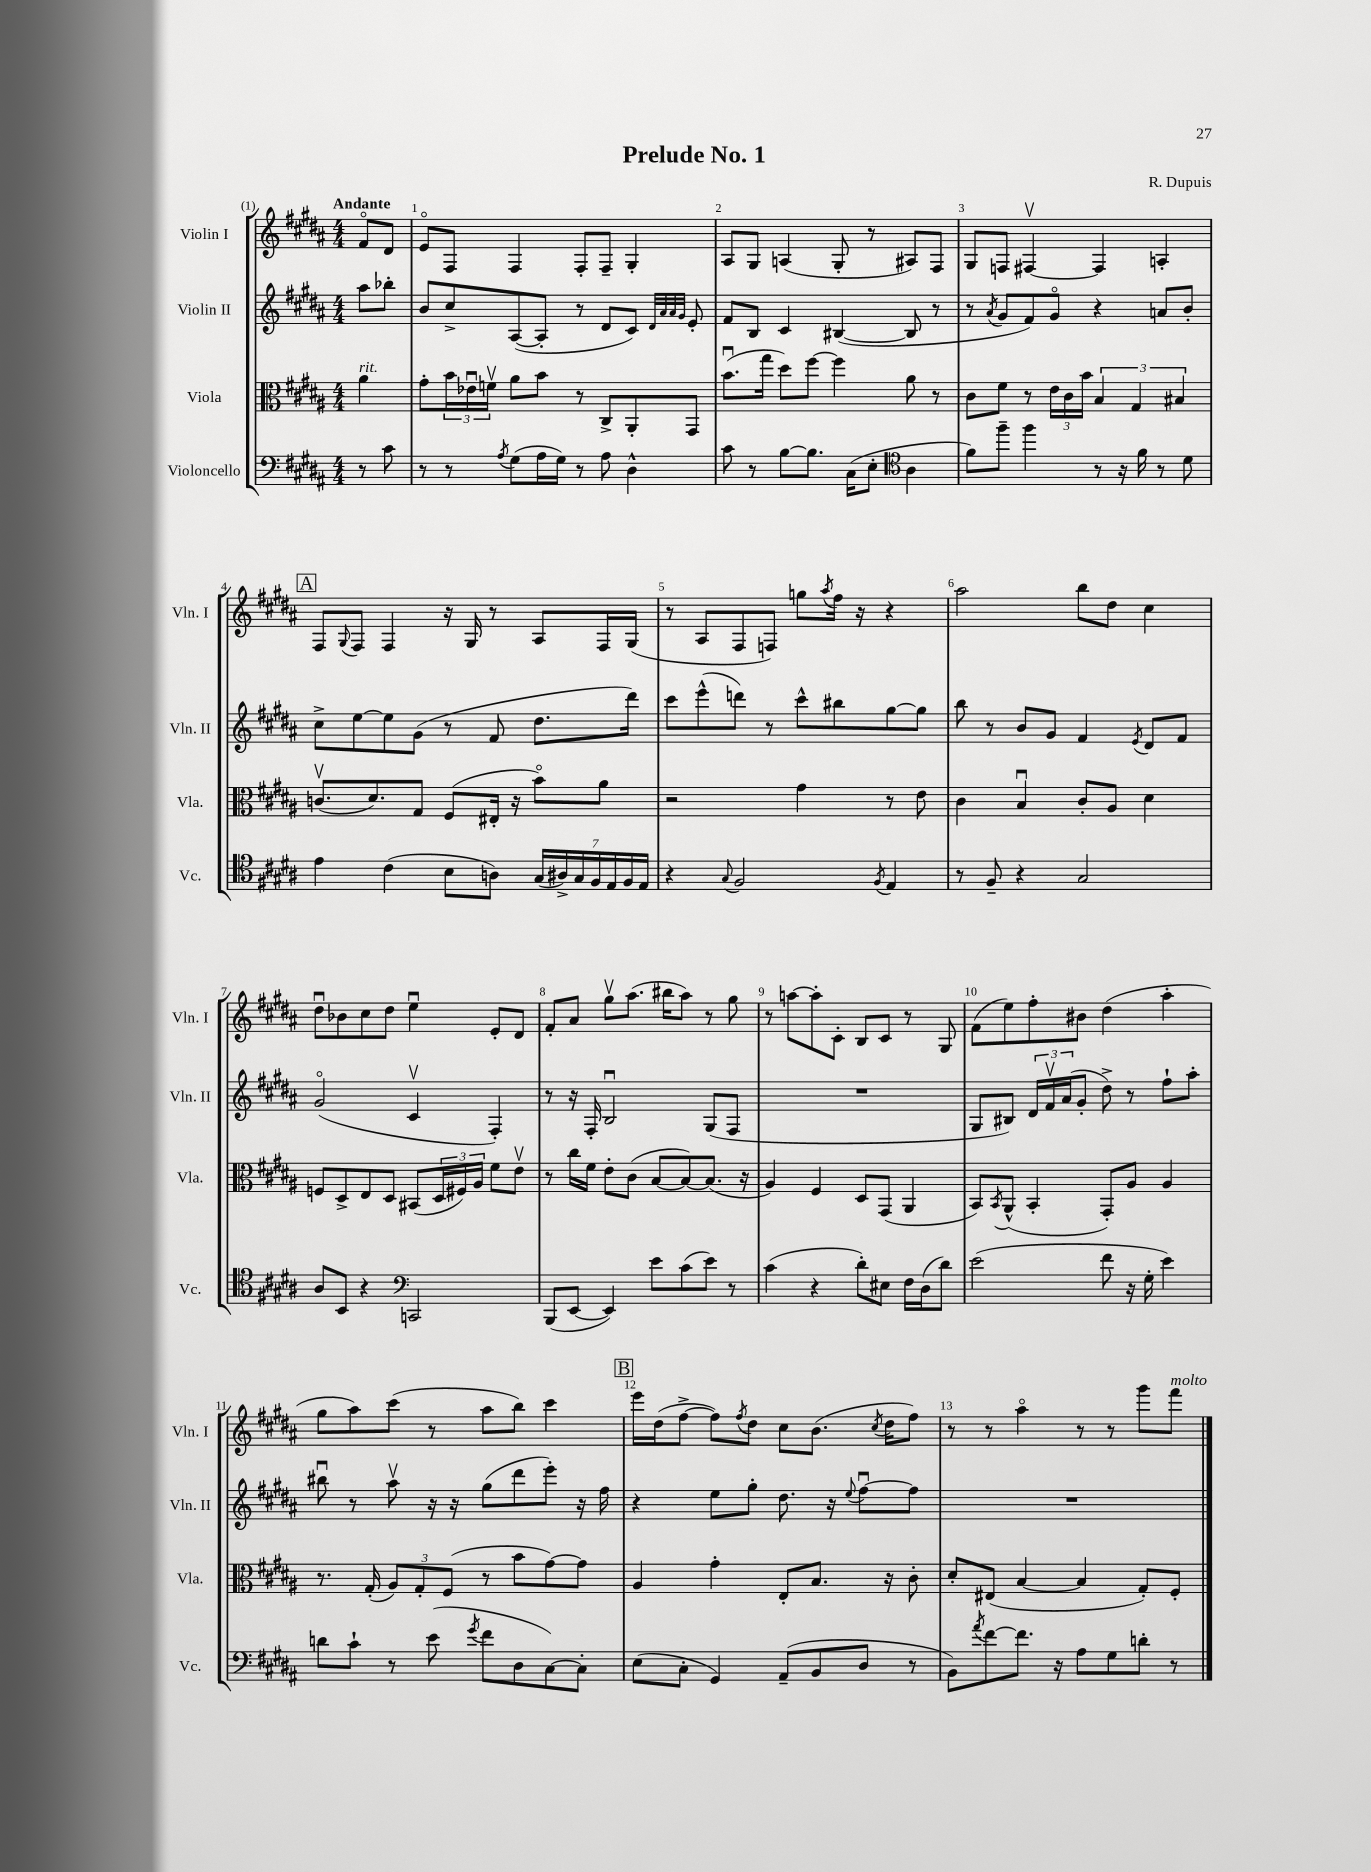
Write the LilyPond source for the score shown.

\header { title = "Prelude No. 1" composer = "R. Dupuis" }
<<
\new StaffGroup <<
\new Staff = "s0" \with { instrumentName = "Violin I" shortInstrumentName = "Vln. I" } {
    \clef treble \key b \major \numericTimeSignature \time 4/4 \partial 4 \tempo "Andante"
    fis'8\flageolet dis'8 |
    e'8\flageolet fis8 fis4 fis8-. fis8-- gis4-. |
    ais8 gis8 a4( gis8-. r8 ais8) fis8 |
    gis8 f8 fis4~\upbow fis4 a4-. |
    \mark \markup { \box "A" } fis8 \appoggiatura { gis8 } fis8 fis4 r16 gis16 r8 ais8 fis16 gis16( |
    r8 ais8 fis8 f8) g''8 \acciaccatura { ais''8 } fis''16 r16 r4 |
    ais''2 b''8 dis''8 cis''4 |
    dis''8\downbow bes'8 cis''8 dis''8 e''4\downbow e'8-. dis'8 |
    fis'8-. ais'8 gis''8\upbow ais''8.( bis''16 ais''8) r8 gis''8 |
    r8 a''8~ a''8-. cis'8-. b8 cis'8 r8 gis8 |
    fis'8( e''8) fis''8-. bis'8 dis''4( ais''4-. |
    gis''8 ais''8) cis'''8( r8 ais''8 b''8) cis'''4 |
    \mark \markup { \box "B" } e'''16 dis''16( fis''8~-> fis''8) \acciaccatura { fis''8 } dis''8 cis''8 b'8.( \acciaccatura { cis''8 } dis''16 fis''8) |
    r8 r8 ais''4\flageolet r8 r8 gis'''8 fis'''8^\markup { \italic "molto" } \bar "|." |
}
\new Staff = "s1" \with { instrumentName = "Violin II" shortInstrumentName = "Vln. II" } {
    \clef treble \key b \major \numericTimeSignature \time 4/4 \partial 4
    ais''8 bes''8-. |
    b'8 cis''8-> ais8~( ais8-. r8 dis'8 cis'8) \grace { dis'32 ais'32 ais'32 gis'32 } e'8-. |
    fis'8 b8 cis'4 bis4~( bis8 r8 |
    r8 \acciaccatura { ais'8 } gis'8 fis'8) gis'8\flageolet r4 a'8 b'8-. |
    \mark \markup { \box "A" } cis''8-> e''8~ e''8 gis'8( r8 fis'8 dis''8. dis'''16) |
    cis'''8 e'''8-^( d'''8) r8 cis'''8-^ bis''8 gis''8~ gis''8 |
    b''8 r8 b'8 gis'8 fis'4 \acciaccatura { e'8 } dis'8 fis'8 |
    gis'2\flageolet( cis'4\upbow fis4-.) |
    r8 r16 fis16-. b2\downbow gis8( fis8 |
    R1 |
    gis8 bis8) \tuplet 3/2 { dis'16 fis'16\upbow ais'16( } gis'8-. dis''8->) r8 fis''8-! ais''8-. |
    bis''8\downbow r8 ais''8\upbow r16 r16 gis''8( dis'''8 e'''8-.) r16 fis''16 |
    \mark \markup { \box "B" } r4 e''8 gis''8-. dis''8. r16 \appoggiatura { e''8 } fis''8~\downbow fis''8 |
    R1 \bar "|." |
}
\new Staff = "s2" \with { instrumentName = "Viola" shortInstrumentName = "Vla." } {
    \clef alto \key b \major \numericTimeSignature \time 4/4 \partial 4
    ais'4^\markup { \italic "rit." } |
    gis'8-. \tuplet 3/2 { b'16 ees'16\downbow f'16\upbow } ais'8 b'8 r8 cis8-> ais,8-. gis,8 |
    b'8.\downbow( gis''16 dis''8) fis''8~ fis''4 ais'8 r8 |
    cis'8 fis'8 r8 \tuplet 3/2 { e'16 cis'16 b'16 } \tuplet 3/2 { b4 gis4 bis4 } |
    \mark \markup { \box "A" } c'8.\upbow( dis'8.) gis8 fis8( eis16-. r16 b'8\flageolet) ais'8 |
    r2 gis'4 r8 e'8 |
    cis'4 b4\downbow cis'8-. ais8 dis'4 |
    f8 dis8-> e8 dis8 bis,8( \tuplet 3/2 { dis16 fis16) ais16 } fis'8 e'8\upbow |
    r8 cis''16 fis'16 e'8-. cis'8( b8~ b8~) b8.( r16 |
    ais4) fis4 dis8 gis,8( ais,4 |
    b,8) \acciaccatura { b,8 } ais,8-^( b,4-. gis,8-.) ais8 ais4 |
    r8. gis16-.( \tuplet 3/2 { ais8) gis8-. fis8( } r8 b'8 gis'8~) gis'8 |
    \mark \markup { \box "B" } ais4 gis'4-. e8-. b8. r16 cis'8-. |
    dis'8-. eis8( b4~ b4 gis8-.) fis8-. \bar "|." |
}
\new Staff = "s3" \with { instrumentName = "Violoncello" shortInstrumentName = "Vc." } {
    \clef bass \key b \major \numericTimeSignature \time 4/4 \partial 4
    r8 cis'8 |
    r8 r8 \acciaccatura { ais8 } gis8( ais16 gis16) r8 ais8 dis4-^ |
    cis'8 r8 b8~ b8. cis16( e8-. \clef tenor ais4 |
    fis'8) fis''8-- fis''4 r8 r16 fis'16 r8 dis'8 |
    \mark \markup { \box "A" } e'4 cis'4( b8 a8) \tuplet 7/4 { gis16( ais16->) gis16 fis16 e16 fis16 e16 } |
    r4 \appoggiatura { gis8 } fis2 \acciaccatura { fis8 } e4 |
    r8 fis8-- r4 gis2 |
    ais8 b,8 r4 \clef bass c,2 |
    b,,8( e,8~ e,4) e'8 cis'8( e'8) r8 |
    cis'4( r4 dis'8-.) eis8 fis16 dis16( dis'8) |
    e'2( fis'8 r16 gis16-. e'4) |
    d'8 cis'8-! r8 e'8( \acciaccatura { gis'8 } fis'8 dis8 cis8~) cis8-. |
    \mark \markup { \box "B" } e8( cis8-. gis,4) ais,8--( b,8 dis8 r8 |
    b,8) \acciaccatura { ais'8 } fis'8~ fis'8. r16 ais8 gis8 d'8-. r8 \bar "|." |
}
>>
>>
\layout { \context { \Score \override BarNumber.break-visibility = ##(#f #t #t) barNumberVisibility = #all-bar-numbers-visible } }
